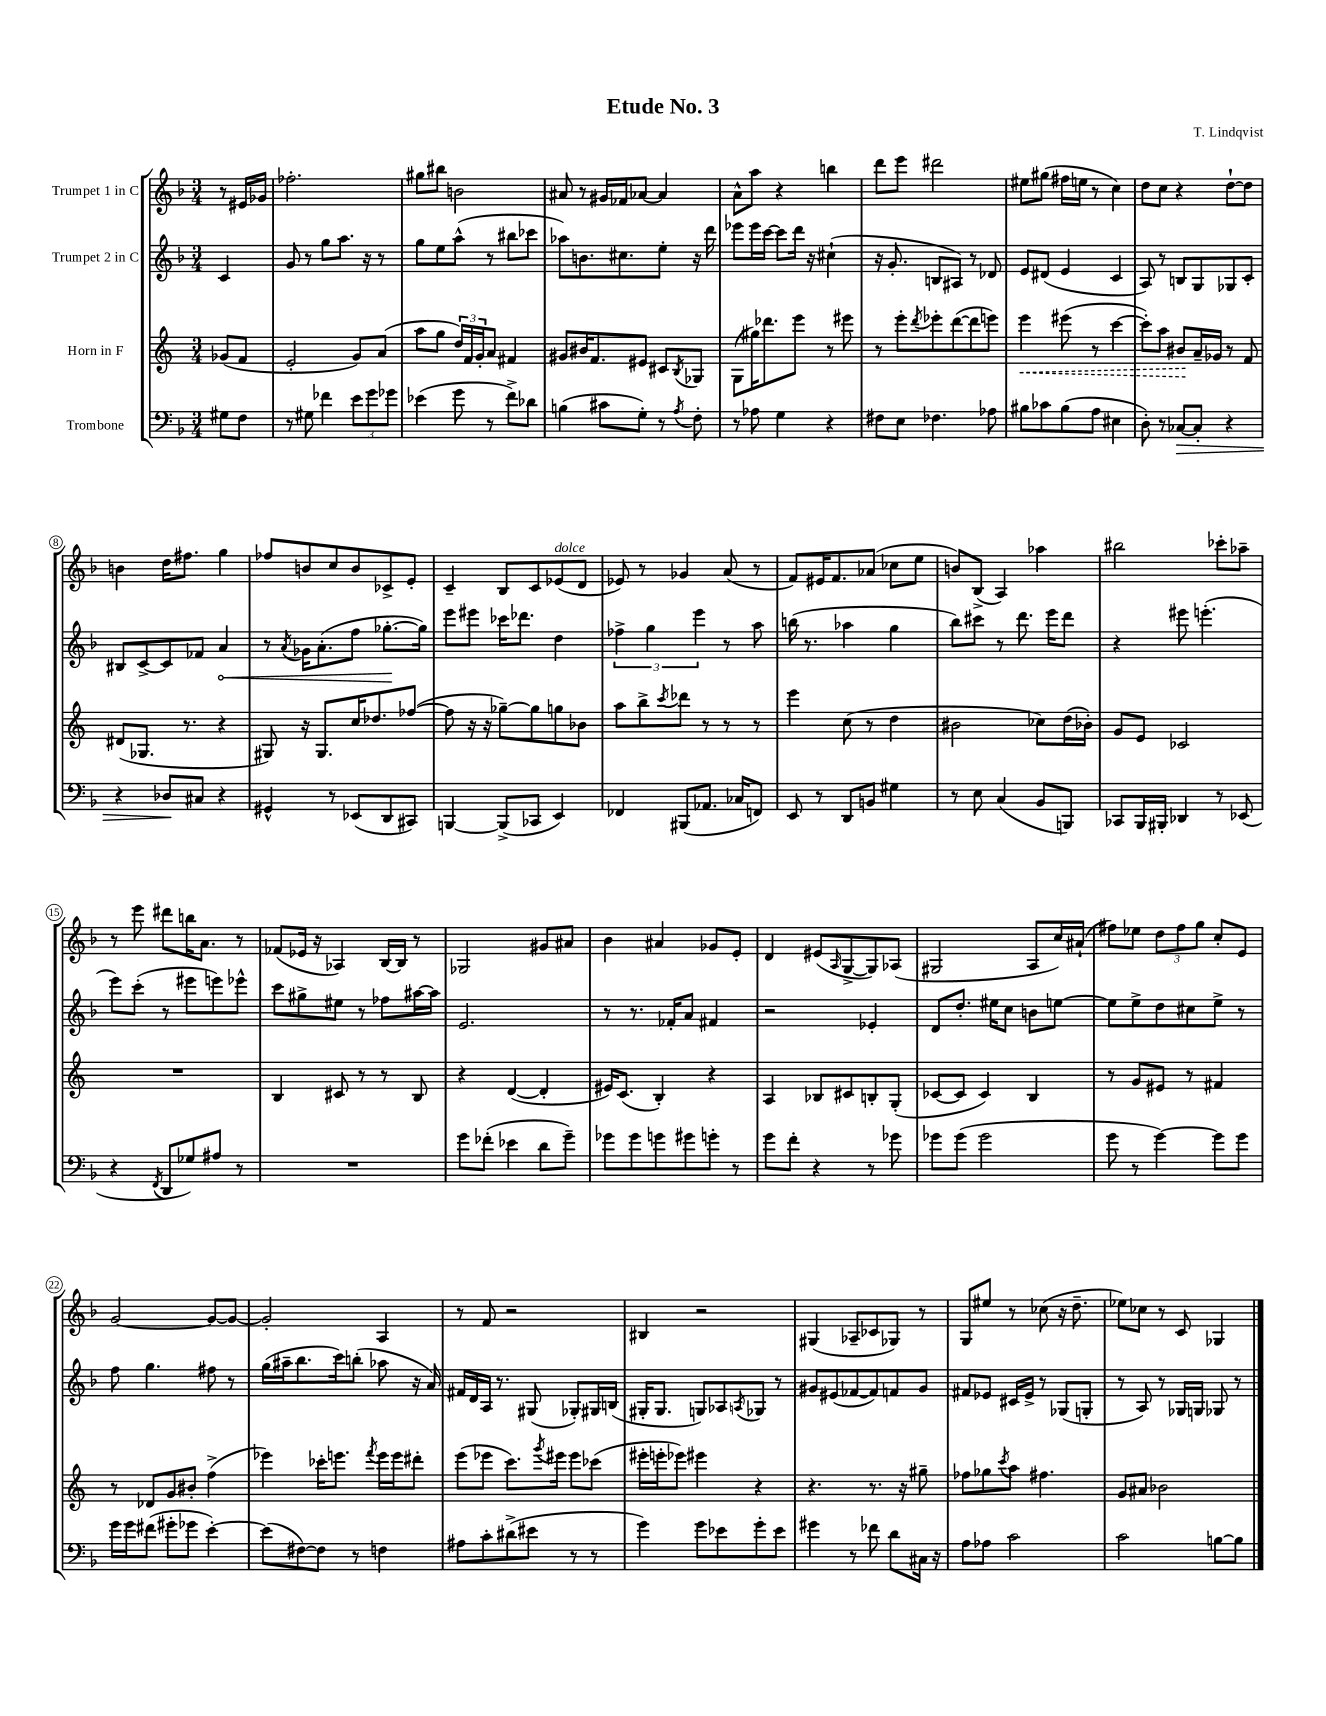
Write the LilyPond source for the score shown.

\header { title = "Etude No. 3" composer = "T. Lindqvist" }
<<
\new StaffGroup <<
\new Staff = "s0" \with { instrumentName = "Trumpet 1 in C" } {
    \clef treble \key f \major \numericTimeSignature \time 3/4 \partial 4
    r8 eis'16 ges'16 |
    fes''2.-. |
    gis''8 bis''8 b'2 |
    ais'8 r8 gis'16 fes'16 aes'8~ aes'4 |
    a'8-^ a''8 r4 b''4 |
    d'''8 e'''8 dis'''2 |
    eis''8 gis''8( fis''16 e''16 r8 c''4) |
    d''8 c''8 r4 d''8~-! d''8 |
    b'4 d''16 fis''8. g''4 |
    fes''8 b'8 c''8 b'8 ces'8-> e'8-. |
    c'4-- bes8 c'8 ees'8^\markup { \italic "dolce" }( d'8 |
    ees'8) r8 ges'4 a'8( r8 |
    f'8) eis'16 f'8. aes'8( ces''8 e''8 |
    b'8) bes8->( a4) aes''4 |
    bis''2 ces'''8-. aes''8-- |
    r8 e'''8 dis'''8 b''16 a'8. r8 |
    fes'8( ees'16 r16 aes4) bes16~ bes16 r8 |
    ges2 gis'8 ais'8 |
    bes'4 ais'4 ges'8 e'8-. |
    d'4 eis'8( \grace { a16 } g8~-> g8) aes8( |
    gis2 a8 c''16) ais'16-!( |
    fis''8) ees''8 \tuplet 3/2 { d''8 fis''8 g''8 } c''8-. e'8 |
    g'2~ g'8~ g'8~ |
    g'2-. a4 |
    r8 f'8 r2 |
    bis4 r2 |
    gis4( aes8-- ces'8 ges8) r8 |
    g8 eis''8 r8 ces''8( r16 d''8.-- |
    ees''8) ces''8 r8 c'8 ges4 \bar "|." |
}
\new Staff = "s1" \with { instrumentName = "Trumpet 2 in C" } {
    \clef treble \key f \major \numericTimeSignature \time 3/4 \partial 4
    c'4 |
    g'8 r8 g''8 a''8. r16 r8 |
    g''8 e''8 a''8-^( r8 bis''8 ces'''8 |
    aes''8) b'8. cis''8. e''8-. r16 d'''16 |
    ees'''8 ees'''16 c'''16~ c'''8 d'''16 r16 cis''4-!( |
    r16 g'8.-. b8 ais8) r8 des'8 |
    e'8 dis'8( e'4 c'4 |
    a8) r8 b8 g8 ges8 c'8-. |
    bis8 c'8~-> c'8 fes'8 \once \override Hairpin.circled-tip = ##t a'4\< |
    r8 \acciaccatura { a'8 } ges'16 a'8.-.( f''8 ges''8.~-.\! ges''16) |
    e'''8 eis'''8 ces'''16 des'''8. d''4 |
    \tuplet 3/2 { fes''4-> g''4 e'''4 } r8 a''8 |
    b''16( r8. aes''4 g''4 |
    bes''8) cis'''8 r8 d'''8. e'''16 d'''8 |
    r4 eis'''8 e'''4.-.( |
    e'''8) c'''8-.( r8 eis'''8 e'''8) ees'''8-^ |
    c'''8 gis''8-> eis''8 r8 fes''8 ais''16~ ais''16 |
    e'2. |
    r8 r8. fes'16-. a'8 fis'4 |
    r2 ees'4-. |
    d'8 d''8.-. eis''16 c''8 b'8 e''8~ |
    e''8 e''8-> d''8 cis''8 e''8-> r8 |
    f''8 g''4. fis''8 r8 |
    g''16( ais''16-- bes''8. c'''16) b''8-.( aes''8 r16 a'16) |
    fis'16 d'16 a16 r8. gis8( ges8-.) gis16 b16( |
    gis16-. gis8. g8) aes8 \acciaccatura { a8 } ges8 r8 |
    gis'8 eis'8( fes'8~ fes'8) f'8 gis'8 |
    fis'8 ees'8 cis'16 ees'16-> r8 ges8( g8-. |
    r8 a8) r8 ges16 g16 ges8 r8 \bar "|." |
}
\new Staff = "s2" \with { instrumentName = "Horn in F" } {
    \clef treble \key c \major \numericTimeSignature \time 3/4 \partial 4
    ges'8( f'8 |
    e'2-. g'8) a'8( |
    a''8 g''8 \tuplet 3/2 { d''16) f'16 g'16-. } a'8 fis'4 |
    gis'8 bis'16 f'8. eis'8 cis'8 \acciaccatura { b8 } ges8 |
    g8( gis''16) des'''8. e'''8 r8 eis'''8 |
    r8 e'''8-. \acciaccatura { d'''8 } ees'''8-. d'''8~( d'''8 e'''8) |
    \once \override Hairpin.style = #'dashed-line e'''4\< eis'''8( r8 c'''4~ |
    c'''8-.) a''8 bis'8\! a'16-- ges'16 r8 f'8 |
    dis'8( ges8. r8. r4 |
    gis8) r16 gis8. c''16 des''8. fes''8~( |
    fes''8 r16 r16 ges''8~--) ges''8 g''8 bes'8 |
    a''8 b''8-> \acciaccatura { c'''8 } des'''8 r8 r8 r8 |
    e'''4 c''8( r8 d''4 |
    bis'2 ces''8) d''16( bes'16-.) |
    g'8 e'8 ces'2 |
    R2. |
    b4 cis'8 r8 r8 b8 |
    r4 d'4~( d'4-. |
    eis'16) c'8.( b4-.) r4 |
    a4 bes8 cis'8 b8-. g8-.( |
    ces'8~ ces'8 ces'4) b4 |
    r8 g'8 eis'8 r8 fis'4 |
    r8 des'8 g'8 bis'8-. f''4->( |
    ees'''4) ces'''16-. e'''8. \acciaccatura { f'''8 } e'''16 e'''16 dis'''8-. |
    e'''8( ees'''8 c'''8.) \acciaccatura { g'''8 } eis'''16 eis'''8 ces'''8( |
    eis'''16-. e'''16-. ees'''8) eis'''4 r4 |
    r4. r8. r16 gis''8-- |
    fes''8 ges''8 \acciaccatura { c'''8 } a''8 fis''4. |
    g'8 ais'8 bes'2 \bar "|." |
}
\new Staff = "s3" \with { instrumentName = "Trombone" } {
    \clef bass \key f \major \numericTimeSignature \time 3/4 \partial 4
    gis8 f8 |
    r8 gis8 fes'4 \tuplet 3/2 { e'8 g'8 ges'8 } |
    ees'4( g'8 r8 f'8->) des'8 |
    b4( cis'8 g8-.) r8 \acciaccatura { a8 } f8-. |
    r8 aes8 g4 r4 |
    fis8 e8 fes4. aes8 |
    bis8 ces'8 bis8( a8 eis4 |
    d8-.) r8 ces8~\> ces8-. r4 |
    r4 des8\! cis8 r4 |
    gis,4-^ r8 ees,8( d,8 cis,8) |
    b,,4~ b,,8->( ces,8 e,4) |
    fes,4 bis,,8( aes,8. ces16 f,8) |
    e,8 r8 d,8 b,8 gis4 |
    r8 e8 c4( bes,8 b,,8) |
    ces,8 bes,,16 bis,,16-. des,4 r8 ees,8( |
    r4 \acciaccatura { f,8 } d,8 ges8) ais8 r8 |
    R2. |
    g'8 fes'8-.( ees'4 d'8 g'8--) |
    ges'8 ges'8 g'8 gis'8 g'8-. r8 |
    g'8 f'8-. r4 r8 ges'8 |
    ges'8 ges'8( ges'2 |
    g'8 r8 g'4~) g'8 g'8 |
    g'16 g'16 fis'8( gis'8-. ges'8 e'4~-.) |
    e'8( fis8~) fis8 r8 f4 |
    ais8 c'8-. dis'8->( eis'8 r8 r8 |
    g'4) g'8 ees'8 g'8-. ees'8 |
    gis'4 r8 fes'8 d'8 cis16 r16 |
    a8 aes8 c'2 |
    c'2 b8~ b8 \bar "|." |
}
>>
>>
\layout { \context { \Score \override BarNumber.stencil = #(make-stencil-circler 0.1 0.3 ly:text-interface::print) } }
